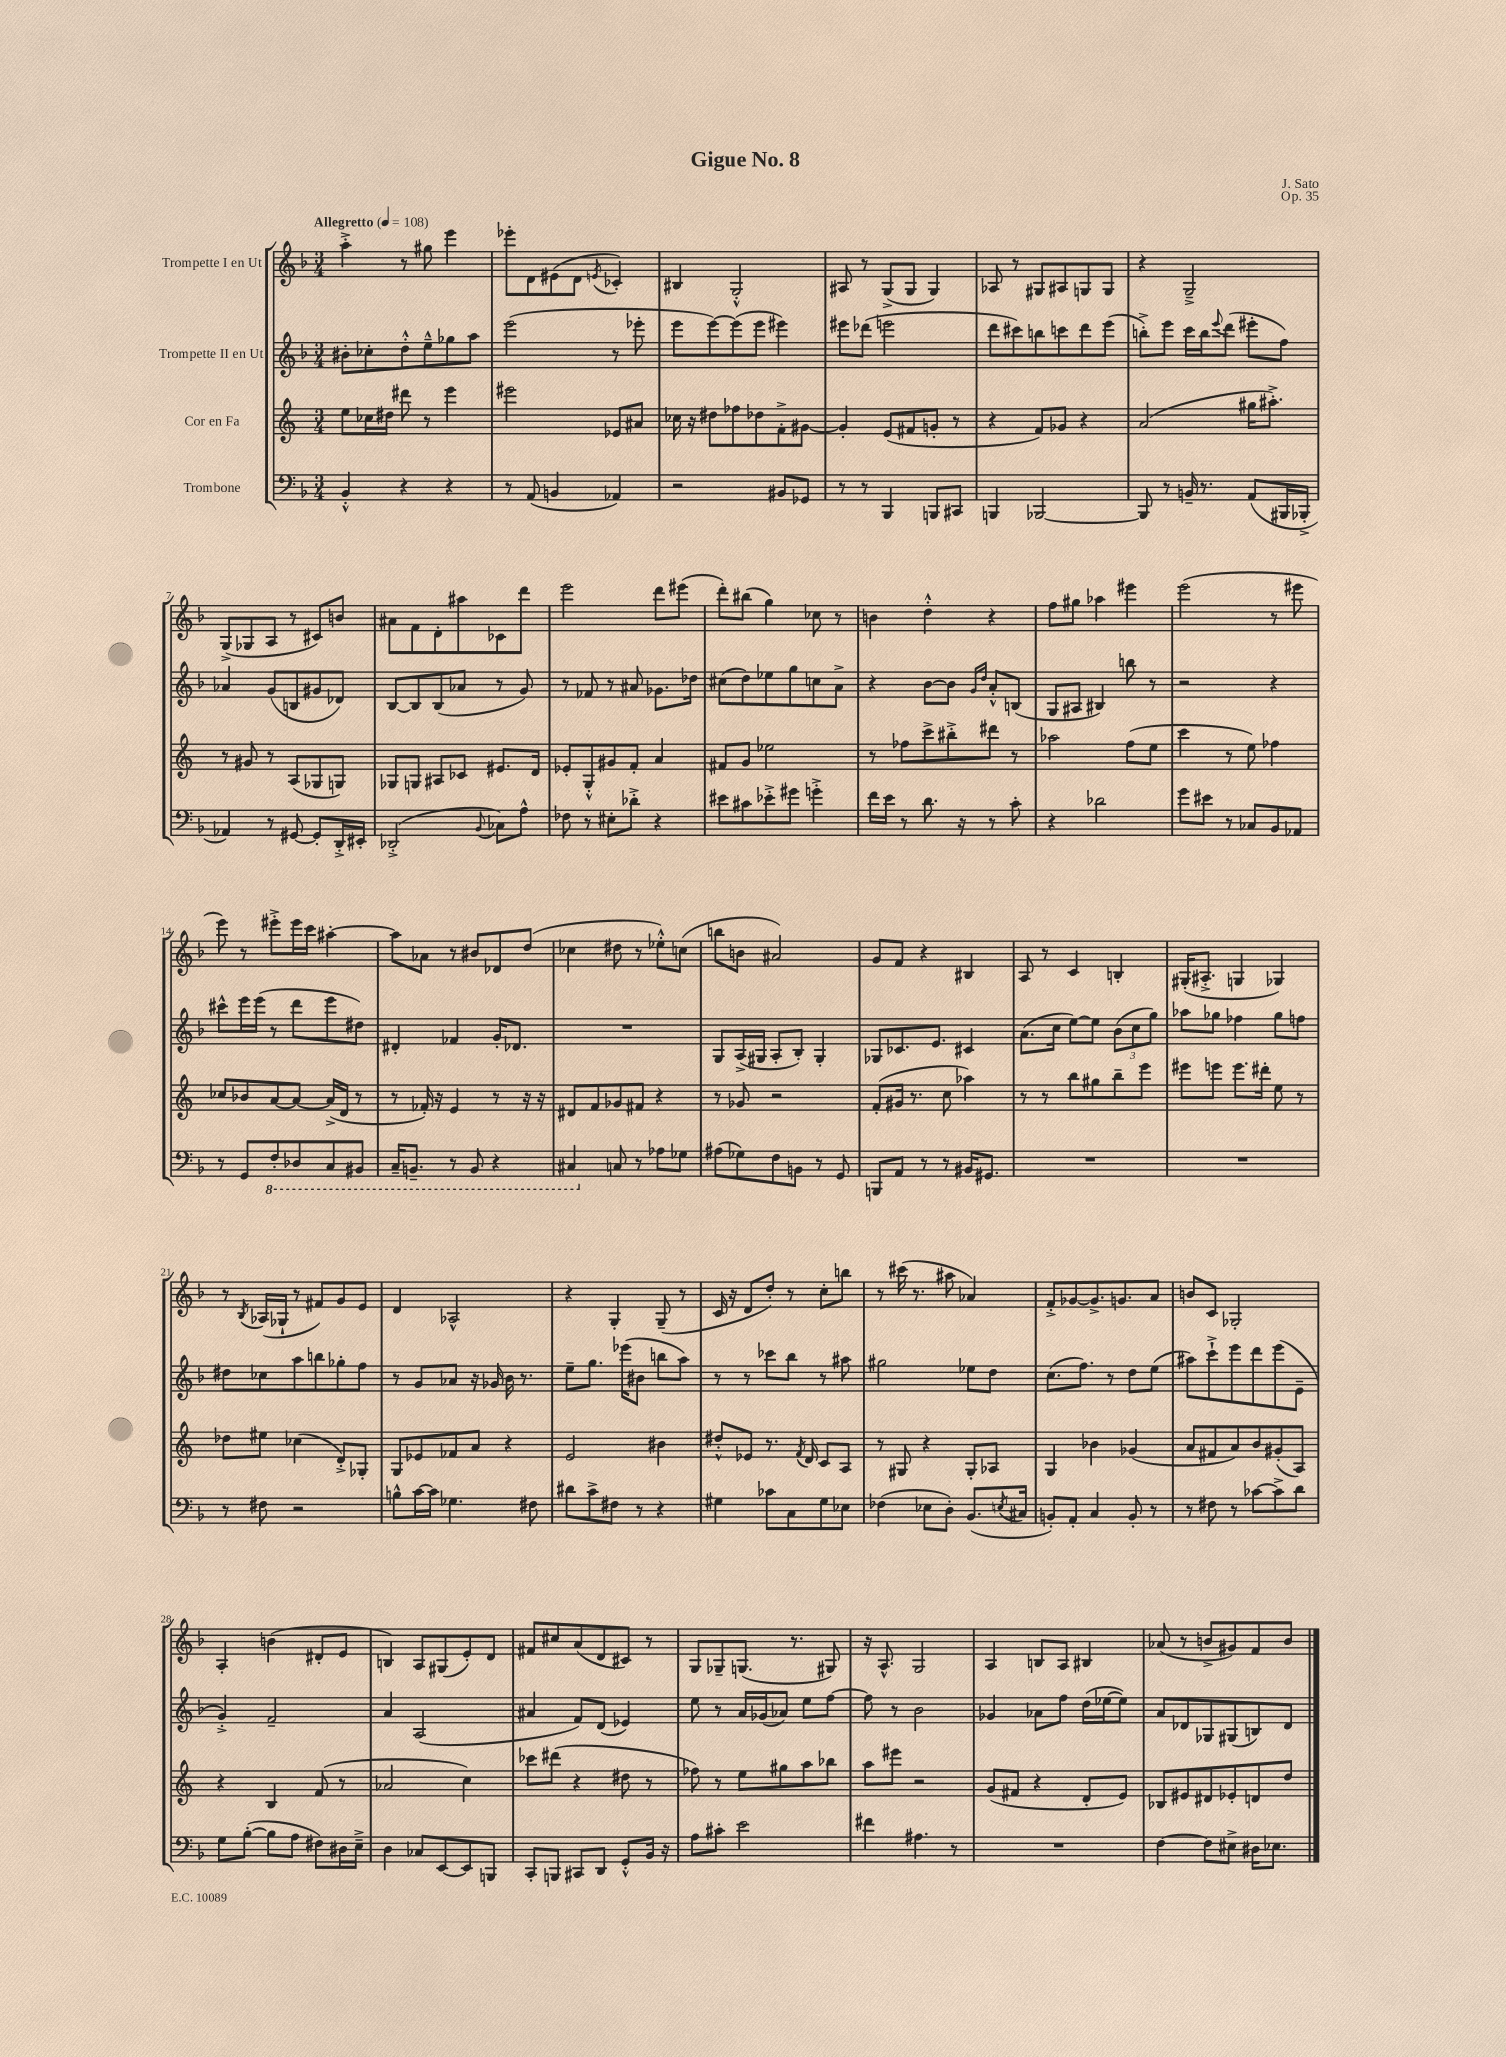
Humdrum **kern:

**kern	**kern	**kern	**kern
*part4	*part3	*part2	*part1
*staff4	*staff3	*staff2	*staff1
*I"Trombone	*I"Cor en Fa	*I"Trompette II en Ut	*I"Trompette I en Ut
*clefF4	*clefG2	*clefG2	*clefG2
*k[b-]	*k[]	*k[b-]	*k[b-]
*M3/4	*M3/4	*M3/4	*M3/4
*MM108	*MM108	*MM108	*MM108
=1	=1	=1	=1
!	!	!	!LO:TX:a:B:t=Allegretto
4BB-'^^/	8ee\L	8b#X'\L	4aa'^\
.	16cc-X\L	8cc-X'\	.
.	16dd#X\JJ	.	.
4r	8ddd#X\	8dd'^^\	8r
.	8r	8ee~^^\	8gg#X\
4r	4eee\	8gg-X\	4eee\
.	.	8aa\J	.
=2	=2	=2	=2
8r	2eee#X\	(2eee\	8eee-X'\L
(8AA/	.	.	8d\
4BBn/	.	.	(8e#X\
.	.	.	8d\J
.	.	.	8qen/
4AA-X/)	8e-X/L	8r	4c-X'/)
.	8a#X/J	8eee-X'\	.
=3	=3	=3	=3
2r	16cc-X\	8eee\L	4B#X/
.	16r	.	.
.	8dd#X\L	[8eee\)	.
.	8ff-X\	(8eee\]	2G'^^/
.	8dd-X\	8eee\J	.
8BB#X/L	8f'^\	4eee#X\)	.
8GG-X/J	[8g#X\J	.	.
=4	=4	=4	=4
8r	4g#'/]	8eee#X\L	8A#X/
8r	.	(8ddd-X\J	8r
4BBB-/	(8e/L	2eeen\	(8G^/L
.	8f#X/	.	8G/J
8BBBn/L	8gn'/J	.	4G/)
8CC#X/J	8r	.	.
=5	=5	=5	=5
4BBBn/	4r	8ddd\L	8A-X/
.	.	8ccc#X\)	8r
[2BBB-X/	8f/L)	8bbn\	8G#X/L
.	8g-X/J	8cccn\	8A#X/
.	4r	8ddd\	8Gn/
.	.	(8eee\J	8G/J
=6	=6	=6	=6
8BBB-/]	(2a/	8bbn'^\L)	4r
8r	.	8eee\J	.
16BBn~/	.	16ccc\LL	2G~^/
8.r	.	16bb\J	.
.	.	8qqeee/	.
.	.	(8ddd\J	.
(8AA/L	16gg#X\KL	8eee#X'\L	.
.	8.aa#X'^\J)	.	.
16BBB#X/L	.	8ff\J)	.
16BBB-X'^/JJ	.	.	.
!!LO:LB:g=z
=7	=7	=7	=7
4AA-X/)	8r	4a-X/	(8G^/L
.	8g#X/	.	8G-X/
8r	8r	(8g/L	8A/J
[8GG#X/	(8A/L	8Bn/	8r
8GG#'/L]	8G-X/	8g#X/	8c#X/L)
16DD'^/L	8Gn/J)	8d-X/J)	8bn/J
16EE#X'/JJ	.	.	.
=8	=8	=8	=8
(2DD-X'^/	8G-X/L	[8B-/L	8a#X\L
.	8Gn/J	8B-/]	8f\
.	8A#X/L	(8B-/	8d'\
.	8c-X/J	8a-X/J	8aa#X\
8qqBB-/	.	.	.
8C-X\L)	8.e#X/L	8r	8c-X\
8A^^\J	.	8g/)	8ddd\J
.	16d/Jk	.	.
=9	=9	=9	=9
8F-X\	8e-X'/L	8r	2eee\
8r	8G'^^/	8f-X/	.
8E#X'\L	8g#X/	8r	.
8d-X'^\J	8f'/J	8a#X/	.
4r	4a/	8.g-X\L	8ddd\L
.	.	.	(8eee#X\J
.	.	16dd-X\Jk	.
=10	=10	=10	=10
8e#X\L	8f#X/L	(8cc#X\L	8ddd'\L)
8c#X\	8g/J	8dd\)	(8bb#X\J
8e-X'^\	2ee-X\	8ee-X\	4gg\)
8g#X\J	.	8gg\	.
4gn'^\	.	8ccn\	8cc-X\
.	.	8a^\J	8r
=11	=11	=11	=11
16f\LL	8r	4r	4bn\
16e\JJ	.	.	.
8r	8ff-X\L	.	.
8.d\	8ccc^\	[8b-\L	4dd'^^\
.	8bb#X'^\	8b-\J]	.
16r	.	.	.
.	.	16qqg/LL	.
.	.	16qqdd/JJ	.
8r	8ddd#X\J	8a'^^/L	4r
8c'\	8r	(8Bn/J	.
=12	=12	=12	=12
4r	2aa-X\	8G/L	8ff\L
.	.	8A#X/J	8gg#X\J
2d-X\	.	4B#X/)	4aa-X\
.	(8ff\L	8bbn\	4eee#X\
.	8ee\J	8r	.
=13	=13	=13	=13
8g\L	4ccc\	2r	(2eee\
8e#X\J	.	.	.
8r	8r	.	.
8C-X/L	8ee\)	.	.
8BB-/	4ff-X\	4r	8r
8AA-X/J	.	.	8eee#X\
!!LO:LB:g=z
=14	=14	=14	=14
8r	8cc-X/L	8ccc#X^^\L	8eee\)
8GG/L	8b-X/	16eee\L	8r
.	.	(16eee\JJ	.
*8ba	*	*	*
8FF'/	[8a/	8r	8eee#X'^\L
8DD-X/	8a/J_	8ddd\L	16eee#\L
.	.	.	16ccc\JJ
8CC/	(16a^/LL]	8eee\	[4aa#X'\
.	16d/JJ	.	.
8BBB#X/J	8r	8dd#X\J)	.
=15	=15	=15	=15
16CC~/KL	8r	4d#X'/	8aa#\L]
8.BBBn~/J	.	.	.
.	16f-X'/)	.	8a-X\J
.	16r	.	.
8r	4e/	4f-X/	8r
8BBB/	.	.	8b#X/L
4r	8r	16g'/KL	8d-X/
.	.	8.d-X/J	.
.	16r	.	(8dd/J
.	16r	.	.
=16	=16	=16	=16
4CC#X/	8d#X/L	2.r	4cc-X\
.	8f/	.	.
*X8ba	*	*	*
8Cn/	8g-X/	.	8dd#X\
8r	8f#X/J	.	8r
8A-X\L	4r	.	8ee-X'^^\L)
8G-X\J	.	.	(8ccn\J
=17	=17	=17	=17
(8A#X\L	8r	8G/L	8bbn\L
8G-X\)	8g-X/	(16A^/L	8bn\J
.	.	16G#X/JJ	.
8F\	2r	8A'/L	2a#X/)
8BBn\J	.	8B-'/J)	.
8r	.	4G#'/	.
8GG/	.	.	.
=18	=18	=18	=18
8BBBn/L	(8f'/L	8G-X/L	8g/L
8AA/J	16g#X/Jk	8.c-X/	8f/J
.	8.r	.	.
8r	.	.	4r
.	.	8.e/J	.
8r	8cc\	.	.
16BB#X/KL	4aa-X\)	4c#X/	4B#X/
8.GG#X/J	.	.	.
=19	=19	=19	=19
2.r	8r	(8.a\L	8A/
.	8r	.	8r
.	.	16cc\Jk	.
.	8bb\L	[8ee\L)	4c/
.	8gg#X\	8ee\J]	.
.	8bb~\	(12b-\L	4Bn'/
.	.	12cc\	.
.	8eee\J	.	.
.	.	12gg\J)	.
=20	=20	=20	=20
2.r	8eee#X\L	8aa-X\L	(16G#X'/KL
.	.	.	8.A#X'^/J
.	8eeen\J	8gg-X\J	.
.	8.eee\L	4ff-X\	4Gn/
.	16ddd#X'\Jk	.	.
.	8ee\	8gg-\L	4G-X/)
.	8r	8ffn\J	.
!!LO:LB:g=z
=21	=21	=21	=21
8r	8dd-X\L	8dd#X\L	8r
.	.	.	8qB-/
8F#X\	8ee#X\J	8cc-X\	(16A-X/LL
.	.	.	16G-X`/JJ
2r	(4cc-X\	8aa\	8r
.	.	8bbn\	8f#X/L)
.	8d'^/L)	8gg-X'\	8g/
.	8G-X'/J	8ff\J	8e/J
=22	=22	=22	=22
8Bn^^\L	8G/L	8r	4d/
[16c\L	8e-X/	8g/L	.
16c\JJ]	.	.	.
4.G-X\	8f-X/	8a-X/J	2A-X^^/
.	8a/J	16r	.
.	.	16g-X/	.
.	4r	16b-\	.
.	.	8.r	.
8F#X\	.	.	.
=23	=23	=23	=23
8d#X\L	2e/	8ee~\L	4r
8c^\	.	8.gg\J	.
8F#X\J	.	.	4G'/
.	.	(16eee-X\KL	.
8r	.	8b#X\J	.
4r	4b#X\	8bbn\L	(8G~/
.	.	8aa\J)	8r
=24	=24	=24	=24
4G#X\	8dd#X'^^/L	8r	16c/
.	.	.	16r
.	8e-X/J	8r	8d/L
8c-X\L	8.r	8ccc-X\L	8dd'/J)
8C\	.	8bb-\J	8r
.	8qf/	.	.
.	16d/	.	.
8G#\	8c/L	8r	8cc'\L
8E-X\J	8A/J	8aa#X\	8bbn\J
=25	=25	=25	=25
(4F-X\	8r	2gg#X\	8r
.	8G#X/	.	(16ccc#X\
.	.	.	8.r
8E-X\L	4r	.	.
8D'\J)	.	.	8aa#X\
(8.BB-/L	8G#'/L	8ee-X\L	4a-X/)
.	8A-X/J	8dd\J	.
8qEn/	.	.	.
16C#X/Jk	.	.	.
=26	=26	=26	=26
8BBn'/L)	4G/	(8.cc\L	8f'^/L
8AA'/J	.	.	[8g-X/
.	.	8.ff\J)	.
4C/	4b-X\	.	8.g-^/]
.	.	8r	.
.	.	.	8.gn/
8BB'/	(4g-X/	8dd\L	.
8r	.	(8ee\J	8a/J
=27	=27	=27	=27
8r	8a/L	8aa#X\L)	8bn/L
8F#X\	8f#X/	8ccc`^\	8c/J
8r	8a/)	8eee\	2G-X'/
[8c-X\L	8b/	8ddd\	.
8c-^\]	(8g#X'/	(8eee\	.
8d\J	8A/J)	8e~\J	.
!!LO:LB:g=z
=28	=28	=28	=28
8G\L	4r	4g'^/)	4A'/
([8B-'\J	.	.	.
8B-\L]	4B/	2f~/	(4bn\
8A\J	.	.	.
8F#X\L)	(8f/	.	8d#X'/L
16D#X\L	8r	.	8e/J
16E~^\JJ	.	.	.
=29	=29	=29	=29
4D\	2a-X/	4a/	4Bn/)
8C-X/L	.	(2A/	8A/L
[8EE/	.	.	(8G#X/
8EE/]	4cc\)	.	8e'/)
8BBBn/J	.	.	8d/J
=30	=30	=30	=30
8CC'/L	8ccc-X\L	4a#X/	8f#X/L
8BBBn/J	(8ddd#X\J	.	8cc#X/
8CC#X/L	4r	8f/L)	(8a/
8DD/J	.	(8d/J	8d/
8GG'^^/L	8dd#X\	4e-X/)	8c#X/J)
16BB-/Jk	8r	.	8r
16r	.	.	.
=31	=31	=31	=31
8A\L	8ff-X\)	8ee\	8G/L
8c#X'\J	8r	8r	8G-X~/
2e\	8ee\L	16a/LL	(8.Gn/J
.	.	(16g-X/J	.
.	8gg#X\	8a-X/J)	.
.	.	.	8.r
.	8aa\	8ee\L	.
.	8bb-X\J	[8ff\J	8G#X/)
=32	=32	=32	=32
4f#X\	8aa\L	8ff\]	16r
.	.	.	8.A^^/
.	8eee#X\J	8r	.
4.A#X\	2r	2b-\	2G/
8r	.	.	.
=33	=33	=33	=33
2.r	(8g/L	4g-X/	4A/
.	8f#X/J	.	.
.	4r	8a-X\L	8Bn/L
.	.	8ff\J	8A/J
.	8d'/L	(16dd\LL	4B#X/
.	.	[16ee-X\J	.
.	8e/J)	8ee-\J])	.
=34	=34	=34	=34
[4F\	8B-X/L	8a/L	(8a-X/
.	8e#X/	8d-X/	8r
8F\L]	8d#X/	8G-X/	8bn^/L
8E#X^\J	8e-X'/	(8G#X/	8g#X/)
16D#X\KL	8dn/	8Bn/)	8f/
8.E-X\J	.	.	.
.	8dd/J	8d-/J	8b/J
==	==	==	==
*-	*-	*-	*-
